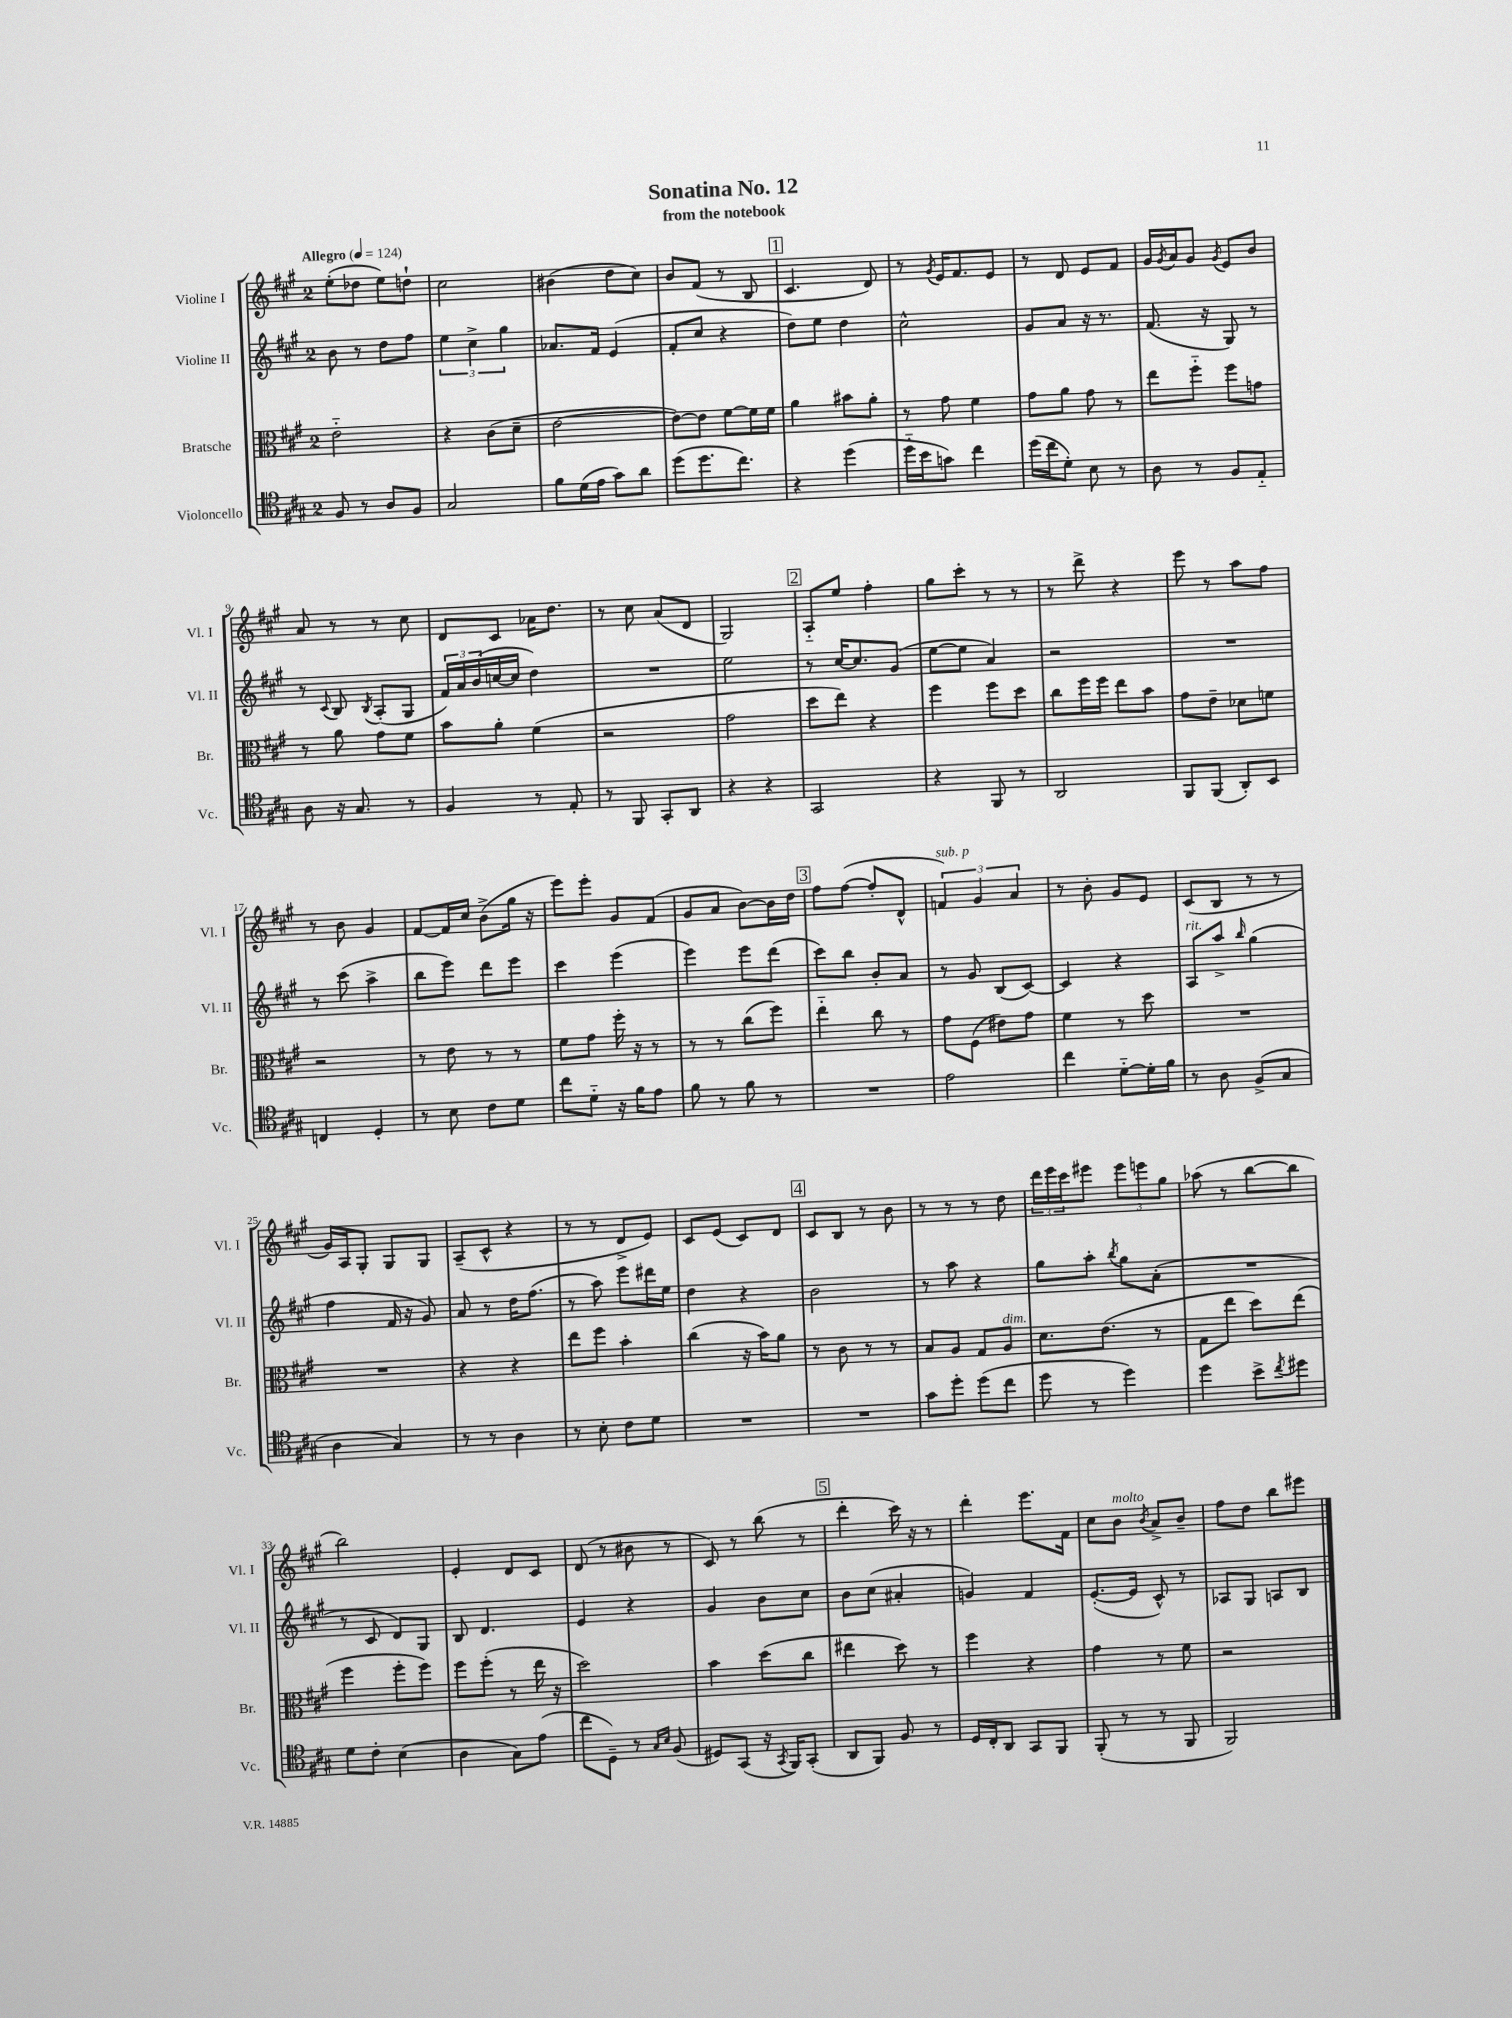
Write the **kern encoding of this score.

**kern	**kern	**kern	**kern
*part4	*part3	*part2	*part1
*staff4	*staff3	*staff2	*staff1
*I"Violoncello	*I"Bratsche	*I"Violine II	*I"Violine I
*I'Vc.	*I'Br.	*I'Vl. II	*I'Vl. I
*clefC4	*clefC3	*clefG2	*clefG2
*k[f#c#g#]	*k[f#c#g#]	*k[f#c#g#]	*k[f#c#g#]
*M2/4	*M2/4	*M2/4	*M2/4
*MM124	*MM124	*MM124	*MM124
=1	=1	=1	=1
!	!	!	!LO:TX:a:B:t=Allegro
8F#/	2e\	8b\	(8ee'\L
8r	.	8r	8dd-X\J
8A/L	.	8dd\L	8ee\L)
8F#/J	.	8ff#\J	8ddn`\J
=2	=2	=2	=2
2G#/	4r	6ee\	2cc#\
.	.	6cc#^\	.
.	(8c#\L	.	.
.	.	6gg#\	.
.	8d~\J	.	.
=3	=3	=3	=3
8f#\L	[2e\	8.a-X/L	(4b#X\
(16d\L	.	.	.
16e\JJ	.	16f#/Jk	.
8g#\L)	.	(4e/	8dd\L
8a\J	.	.	8cc#\J)
=4	=4	=4	=4
(8dd\L	8e\L_)	8f#'/L	8b/L
8.dd\	8e\J]	8cc#/J	(8f#/J
.	[8f#\L	4r	8r
8.cc#\J)	.	.	.
.	16f#\L]	.	8B/
.	16f#\JJ	.	.
!!LO:REH:place=s1:t=1
=5	=5	=5	=5
4r	4a\	8dd\L)	4.c#/
.	.	8ee\J	.
(4dd\	8b#X\L	4dd\	.
.	8a'\J	.	8d/)
=6	=6	=6	=6
16dd\LL	8r	2cc#^^\	8r
16b\J	.	.	.
.	.	.	8qg#/
8gn\J)	8g#\	.	16e/KL
.	.	.	8.f#/
4cc#\	4f#\	.	.
.	.	.	8e/J
=7	=7	=7	=7
(16dd\LL	8g#\L	8g#/L	8r
16cc#\J	.	.	.
8d'\J)	8a\J	8a/J	8d/
8B\	8g#\	16r	8e/L
.	.	8.r	.
8r	8r	.	8f#/J
=8	=8	=8	=8
8A\	8ee\L	(8.f#/	16g#/LL
.	.	.	8qg#/
.	.	.	16a/J
8r	8ff#\J	.	8g#/J
.	.	16r	.
.	.	.	8qg#/
8F#/L	8ff#\L	8G#/)	8e/L
8E/J	8gn\J	8r	8b/J
!!LO:LB:g=z
=9	=9	=9	=9
8A\	8r	8r	8a/
.	.	8qqc#/	.
16r	8a\	8B/	8r
8.G#/	.	.	.
.	.	8qB/	.
.	8g#\L	(8A'/L	8r
8r	8f#\J	8G#/J	8cc#\
=10	=10	=10	=10
4F#/	8b\L	24f#/LL)	8d/L
.	.	24a/	.
.	.	(24b/	.
.	8a'\J	[16ccn/	8c#/J
.	.	16cc/JJ]	.
8r	(4f#\	4dd\)	16a-X\KL
.	.	.	8.dd\J
8E'/	.	.	.
=11	=11	=11	=11
8r	2r	2r	8r
8FF#/	.	.	8cc#\
8GG#'/L	.	.	(8a/L
8AA/J	.	.	8d/J
=12	=12	=12	=12
4r	2g#\	2ee\	2G#/)
4r	.	.	.
!!LO:REH:place=s1:t=2
=13	=13	=13	=13
2GG#/	8dd\L	8r	8A/L
.	8ee\J)	[16cc#/KL	8ee/J
.	.	8.cc#/]	.
.	4r	.	4ff#'\
.	.	(8g#/J	.
=14	=14	=14	=14
4r	4ff#\	[8ee\L	8gg#\L
.	.	8ee\J]	8ccc#'\J
8FF#/	8ff#\L	4a/)	8r
8r	8dd\J	.	8r
=15	=15	=15	=15
2AA/	8cc#\L	2r	8r
.	16ff#\L	.	8ddd^\
.	16ff#\JJ	.	.
.	8ee\L	.	4r
.	8b\J	.	.
=16	=16	=16	=16
8FF#/L	8g#\L	2r	8eee\
(8FF#/J	8e~\J	.	8r
8AA'/L)	8d-X\L	.	8aa\L
8BB/J	8fn\J	.	8ff#\J
!!LO:LB:g=z
=17	=17	=17	=17
4Cn/	2r	8r	8r
.	.	(8ccc#\	8b\
4D'/	.	4aa^\	4g#/
=18	=18	=18	=18
8r	8r	8bb\L	[8f#/L
8B\	8e\	8eee\J)	16f#/L]
.	.	.	16cc#/JJ
8c#\L	8r	8ddd\L	(8b^\L
8d\J	8r	8eee\J	16gg#\Jk
.	.	.	16r
=19	=19	=19	=19
8cc#\L	8f#\L	4ccc#\	8eee\L)
8d\J	8g#\J	.	8eee'\J
16r	16ff#'\	(4eee\	8g#/L
16f#\KL	16r	.	.
8e\J	8r	.	(8f#/J
=20	=20	=20	=20
8f#\	8r	4eee\)	8g#/L
8r	8r	.	8a/J
8f#\	(8cc#\L	8eee\L	[8b\L)
8r	8ff#\J)	(8ddd\J	16b\L]
.	.	.	16dd\JJ
!!LO:REH:place=s1:t=3
=21	=21	=21	=21
2r	4ee\	8ccc#\L)	8ff#\L
.	.	8bb\J	([8ff#\J
.	8cc#\	8b'/L	8ff#'/L]
.	8r	8a/J	8d^^/J
=22	=22	=22	=22
!	!	!	!LO:TX:a:i:t=sub. p
2e\	8g#\L	8r	6fn/)
.	(8F#\J	8g#/	.
.	.	.	6g#/
.	8e#X\L)	(8B/L	.
.	.	.	6a/
.	8g#\J	[8c#/J)	.
=23	=23	=23	=23
4cc#\	4f#\	4c#/]	8r
.	.	.	8b'\
[8d\L	8r	4r	8g#/L
16d'\L]	8dd\	.	8e/J
16f#\JJ	.	.	.
=24	=24	=24	=24
!	!	!LO:TX:a:i:t=rit.	!
8r	2r	8A/L	(8c#/L
8A\	.	8aa^/J	8B/J
.	.	16qqbb/	.
(8F#^/L	.	(4gg#\	8r
8G#/J	.	.	8r
!!LO:LB:g=z
=25	=25	=25	=25
4A\	2r	4ff#\	16g#/LL)
.	.	.	16A/J
.	.	.	8G#'/J
4G#/)	.	16f#/	8G#/L
.	.	16r	.
.	.	8g#/)	8G#/J
=26	=26	=26	=26
8r	4r	8a/	(8A~/L
8r	.	8r	8c#^^/J
4A\	4r	16dd\KL	4r
.	.	(8.ff#\J	.
=27	=27	=27	=27
8r	8ee\L	8r	8r
8B'\	8ff#\J	8aa\)	8r
8c#\L	4b'\	8eee\L	8d^/L
8d\J	.	16ddd#X\L	8e/J)
.	.	16ee\JJ	.
=28	=28	=28	=28
2r	(4cc#\	4dd\	8c#/L
.	.	.	(8e/J
.	16r	4r	8c#/L)
.	16b\KL)	.	.
.	8a\J	.	8d/J
!!LO:REH:place=s1:t=4
=29	=29	=29	=29
2r	8r	2b\	8c#/L
.	8c#\	.	8B/J
.	8r	.	8r
.	8r	.	8b\
=30	=30	=30	=30
8g#\L	8B/L	8r	8r
8dd'\J	8A/J	8aa\	8r
(8dd\L	8G#/L	4r	8r
!	!LO:TX:a:i:t=dim.	!	!
8cc#\J	8A/J	.	8dd\
=31	=31	=31	=31
8dd\	8.d\L	8gg#\L	24ddd\LL
.	.	.	24eee\
.	.	.	24ccc#\J
8r	.	8aa'\J	8eee#X\J
.	(8.e\J	.	.
.	.	8qbb/	.
4dd\)	.	8gg#\L	12eee#\L
.	.	.	12eeen\
.	8r	(8a'\J	.
.	.	.	12gg#\J
=32	=32	=32	=32
4dd\	8G#\L	2r	(8aa-X\
.	8ee\J	.	8r
8b^\L	8dd\L)	.	[8bb\L
8qcc#/	.	.	.
8dd#X\J	(8ee\J	.	8bb\J]
!!LO:LB:g=z
=33	=33	=33	=33
8d\L	4ff#\	8r	2bb\)
8c#'\J	.	8c#/	.
(4B\	8ff#'\L	8d/L)	.
.	8ff#\J)	8G#/J	.
=34	=34	=34	=34
4A\	8ff#\L	8B/	4e'/
.	(8ff#'\J	4.d/	.
8G#\L)	8r	.	8d/L
(8e\J	16ee\	.	8c#/J
.	16r	.	.
=35	=35	=35	=35
8cc#\L	2dd\)	4e/	(8d/
8D~\J)	.	.	8r
8r	.	4r	8b#X\
16qqG#/LL	.	.	.
16qqB/JJ	.	.	.
(8F#/	.	.	8r
=36	=36	=36	=36
8D#X/L)	4b\	4g#/	8c#/)
(8GG#/J	.	.	8r
16r	(8dd\L	8b\L	(8bb\
8qGG#/	.	.	.
16FF#/KL)	.	.	.
(8GG#'/J	8cc#\J	8cc#\J	8r
!!LO:REH:place=s1:t=5
=37	=37	=37	=37
8AA/L	4ee#X\	8b\L	4ddd'\
8FF#/J)	.	(8cc#\J	.
8F#/	8dd\)	4a#X'/	16ccc#\)
.	.	.	16r
8r	8r	.	8r
=38	=38	=38	=38
16D/LL	4ff#\	4gn/)	4ddd'\
16C#'/J	.	.	.
8AA/J	.	.	.
8GG#/L	4r	4f#/	8.eee\L
8FF#/J	.	.	.
.	.	.	16f#\Jk
=39	=39	=39	=39
(8FF#'/	4g#\	([8.e'/L	8cc#\L
!	!	!	!LO:TX:a:i:t=molto
8r	.	.	8b\J
.	.	16e/Jk]	.
.	.	.	8qb/
8r	8r	8c#^^/)	8a^/L
8FF#/	8f#\	8r	8b~/J
=40	=40	=40	=40
2FF#/)	2r	8A-X/L	8ff#\L
.	.	8G#/J	8dd\J
.	.	8An/L	8bb\L
.	.	8B/J	8eee#X\J
==	==	==	==
*-	*-	*-	*-
